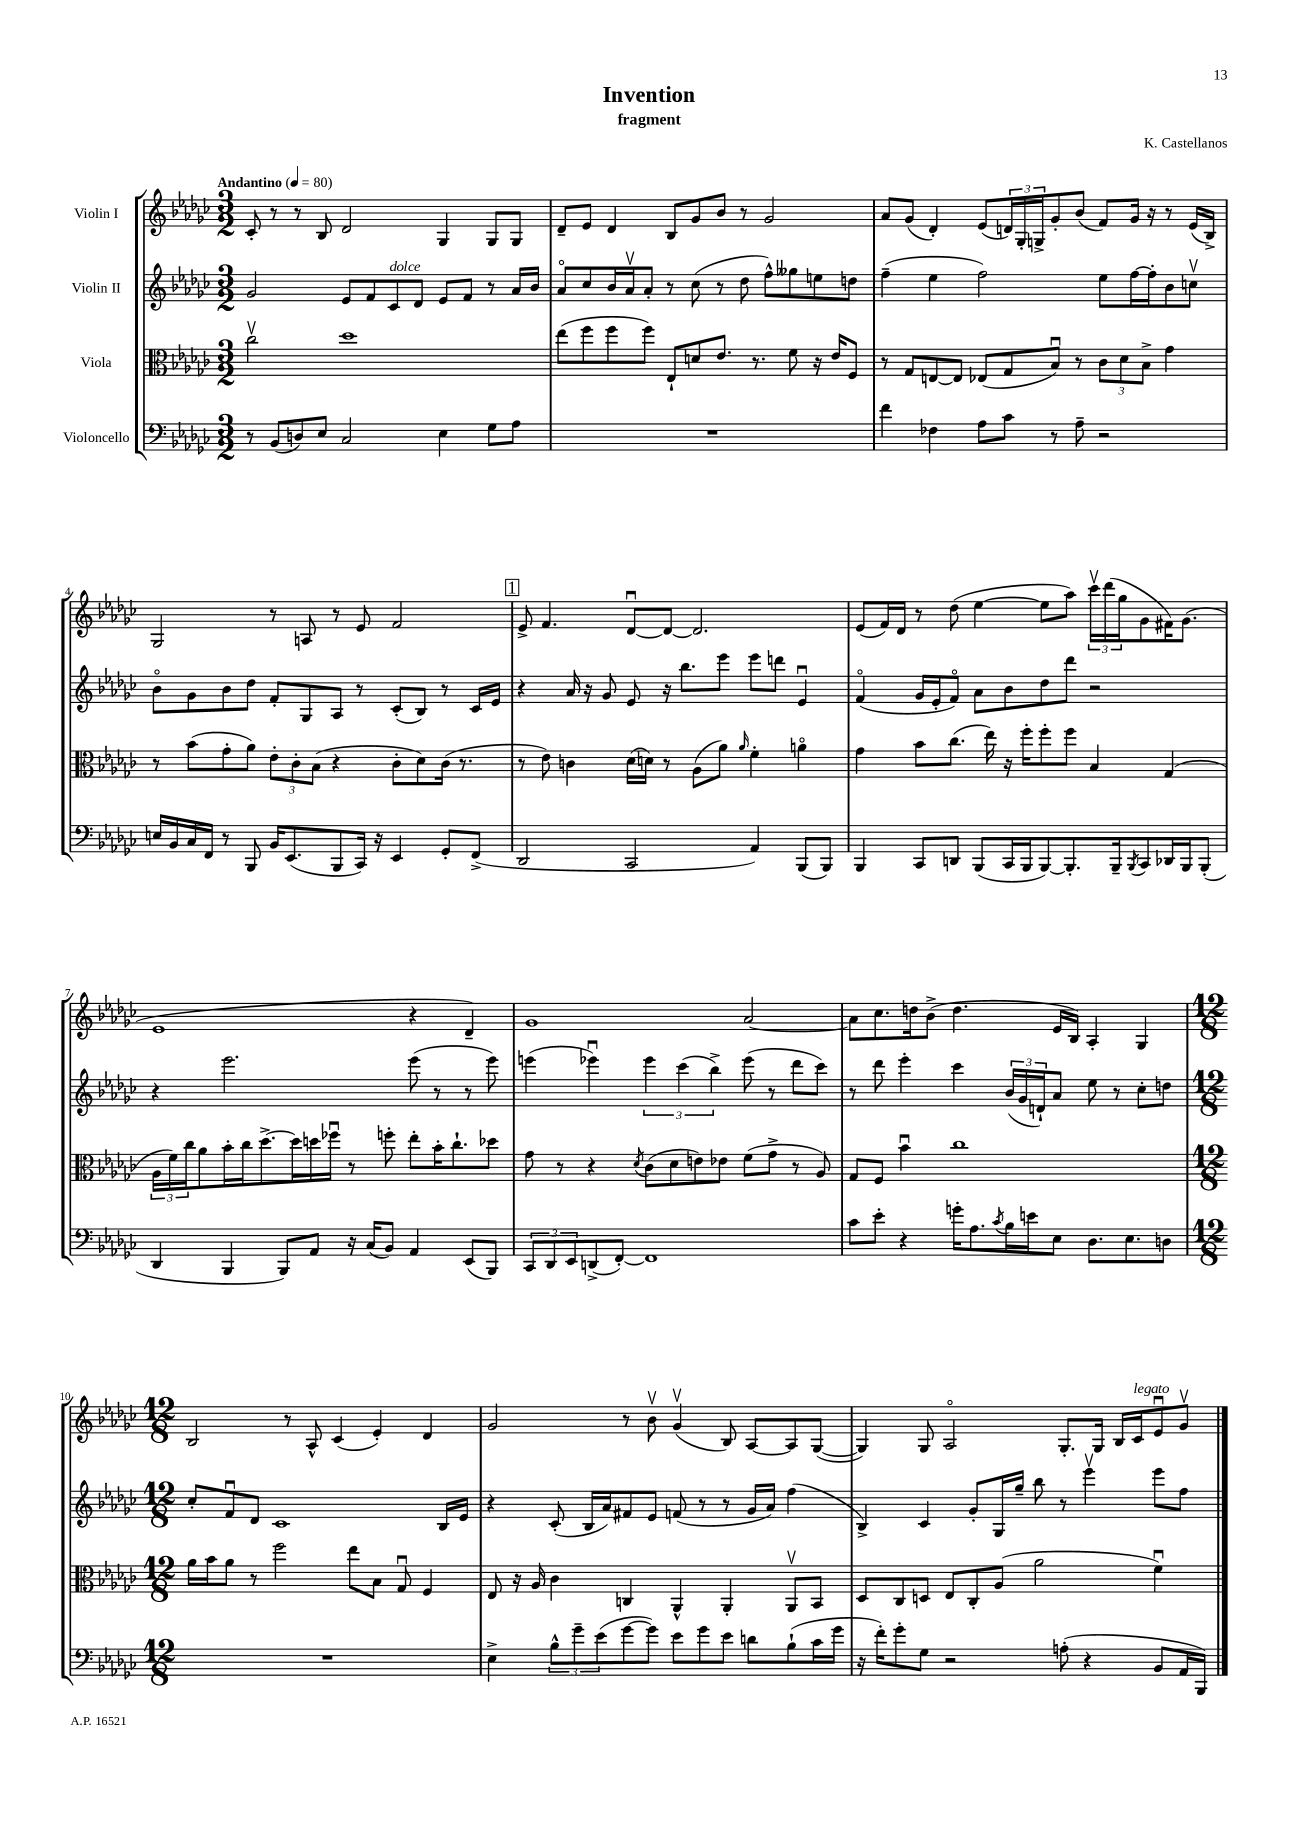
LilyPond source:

\header { title = "Invention" composer = "K. Castellanos" subtitle = "fragment" }
<<
\new StaffGroup <<
\new Staff = "s0" \with { instrumentName = "Violin I" } {
    \clef treble \key ges \major \numericTimeSignature \time 3/2 \tempo "Andantino" 4 = 80
    ces'8-. r8 r8 bes8 des'2 ges4 ges8 ges8 |
    des'8-- ees'8 des'4 bes8 ges'8 bes'8 r8 ges'2 |
    aes'8 ges'8( des'4-.) ees'8( \tuplet 3/2 { d'16) ges16-. g16-> } ges'8-. bes'8( f'8) ges'16 r16 r8 ees'16( bes16->) |
    ges2 r8 a8 r8 ees'8 f'2 |
    \mark \markup { \box "1" } ees'8-> f'4. des'8~\downbow des'8~ des'2. |
    ees'8( f'16) des'16 r8 des''8( ees''4~ ees''8 aes''8) \tuplet 3/2 { ces'''16\upbow des'''16( ges''16 } ges'8 fis'16) ges'8.( |
    ees'1 r4 des'4--) |
    ges'1 aes'2~ |
    aes'8 ces''8. d''16 bes'8->( d''4. ees'16 bes16) aes4-. ges4 |
    \numericTimeSignature \time 12/8 bes2 r8 aes8-^ ces'4( ees'4-.) des'4 |
    ges'2 r8 bes'8\upbow ges'4\upbow( bes8) aes8~ aes8 ges8~( |
    ges4) ges8 aes2\flageolet ges8.-. ges16 bes16 ces'16^\markup { \italic "legato" } ees'8\downbow ges'8\upbow \bar "|." |
}
\new Staff = "s1" \with { instrumentName = "Violin II" } {
    \clef treble \key ges \major \numericTimeSignature \time 3/2
    ges'2 ees'8 f'8 ces'8^\markup { \italic "dolce" } des'8 ees'8 f'8 r8 aes'16 bes'16 |
    aes'8\flageolet ces''8 bes'16 aes'16\upbow aes'8-. r8 ces''8( r8 des''8 f''8-^) geses''8 e''8 d''8 |
    f''4--( ees''4 f''2) ees''8 f''16~ f''16-. bes'8 c''8\upbow |
    bes'8\flageolet ges'8 bes'8 des''8 f'8-. ges8 aes8 r8 ces'8-.( bes8) r8 ces'16 ees'16 |
    \mark \markup { \box "1" } r4 aes'16 r16 ges'8 ees'8 r16 bes''8. ees'''8 ees'''8 d'''8 ees'4\downbow |
    f'4\flageolet( ges'16 ees'16-. f'8\flageolet) aes'8 bes'8 des''8 des'''8 r2 |
    r4 ees'''2. ees'''8( r8 r8 ees'''8) |
    e'''4( ees'''4\downbow) \tuplet 3/2 { ees'''4 ces'''4( bes''4->) } ees'''8( r8 des'''8 ces'''8) |
    r8 des'''8 ees'''4-. ces'''4 \tuplet 3/2 { bes'16( ges'16 d'16-!) } aes'8 ees''8 r8 ces''8-. d''8 |
    \numericTimeSignature \time 12/8 ces''8-. f'8\downbow des'8 ces'1 bes16 ees'16 |
    r4 ces'8-.( bes16 aes'16) fis'8 ees'8 f'8( r8 r8 ges'16 aes'16) f''4( |
    bes4->) ces'4 ges'8-. ges16 ges''16-- bes''8 r8 ees'''4\upbow ees'''8 f''8 \bar "|." |
}
\new Staff = "s2" \with { instrumentName = "Viola" } {
    \clef alto \key ges \major \numericTimeSignature \time 3/2
    ces''2\upbow des''1 |
    ees''8( f''8 f''8 f''8) ees8-! d'8 ees'8. r8. f'8 r16 ees'16 f8 |
    r8 ges8 e8~ e8 ees8( ges8 bes8\downbow) r8 \tuplet 3/2 { ces'8 des'8 bes8-> } ges'4 |
    r8 bes'8( ges'8-. aes'8) \tuplet 3/2 { ees'8-. ces'8-. bes8( } r4 ces'8-. des'8) ces'16( r8. |
    \mark \markup { \box "1" } r8 ees'8) c'4 des'16( d'16) r8 aes8( aes'8) \grace { aes'16 } f'4-. a'4\flageolet |
    ges'4 bes'8 ces''8.( ees''16) r16 f''16-. f''8-. f''8 bes4 ges4( |
    \tuplet 3/2 { aes16 f'16) ces''16 } aes'8 bes'16-. ces''16 des''8.~-> des''16 d''16 fes''16\downbow r8 f''8-. ees''8-. bes'16-. ces''8.-! des''8 |
    ges'8 r8 r4 \acciaccatura { des'8 } ces'8( des'8 e'8) ees'8 f'8( ges'8-> r8 aes8) |
    ges8 f8 bes'4\downbow ces''1 |
    \numericTimeSignature \time 12/8 aes'16 bes'16 aes'8 r8 f''2 ees''8 bes8 ges8\downbow f4 |
    ees8 r16 aes16 ces'4 c4 aes,4-^ aes,4-. aes,8\upbow bes,8 |
    des8 ces8 d8 ees8 ces8-. aes8( aes'2 f'4\downbow) \bar "|." |
}
\new Staff = "s3" \with { instrumentName = "Violoncello" } {
    \clef bass \key ges \major \numericTimeSignature \time 3/2
    r8 bes,8( d8) ees8 ces2 ees4 ges8 aes8 |
    R1. |
    f'4 fes4 aes8 ces'8 r8 aes8-- r2 |
    e16 bes,16 ces16 f,16 r8 bes,,8 bes,16 ees,8.( bes,,8 ces,16) r16 ees,4 ges,8-. f,8->( |
    \mark \markup { \box "1" } des,2 ces,2 aes,4) bes,,8( bes,,8) |
    bes,,4 ces,8 d,8 bes,,8( ces,16 bes,,16 bes,,8~) bes,,8.-. bes,,16-- \acciaccatura { bes,,8 } ces,8 des,16 bes,,16 bes,,8-.( |
    des,4 bes,,4 bes,,8) aes,8 r16 ces16( bes,8) aes,4 ees,8( bes,,8) |
    \tuplet 3/2 { ces,8 des,8 ees,8 } d,8->( f,8~-.) f,1 |
    ces'8 ees'8-. r4 g'16-. aes8. \acciaccatura { ces'8 } bes16 e'16 ees8 des8. ees8. d8 |
    \numericTimeSignature \time 12/8 R1. |
    ees4-> \tuplet 3/2 { bes8-^ ges'8-- ees'8( } ges'8~ ges'8) ees'8 ges'8 ees'8 d'8 bes8-!( ces'16 ges'16 |
    r16 f'16-.) ges'8-. ges8 r2 a8-.( r4 bes,8 aes,16 bes,,16) \bar "|." |
}
>>
>>
